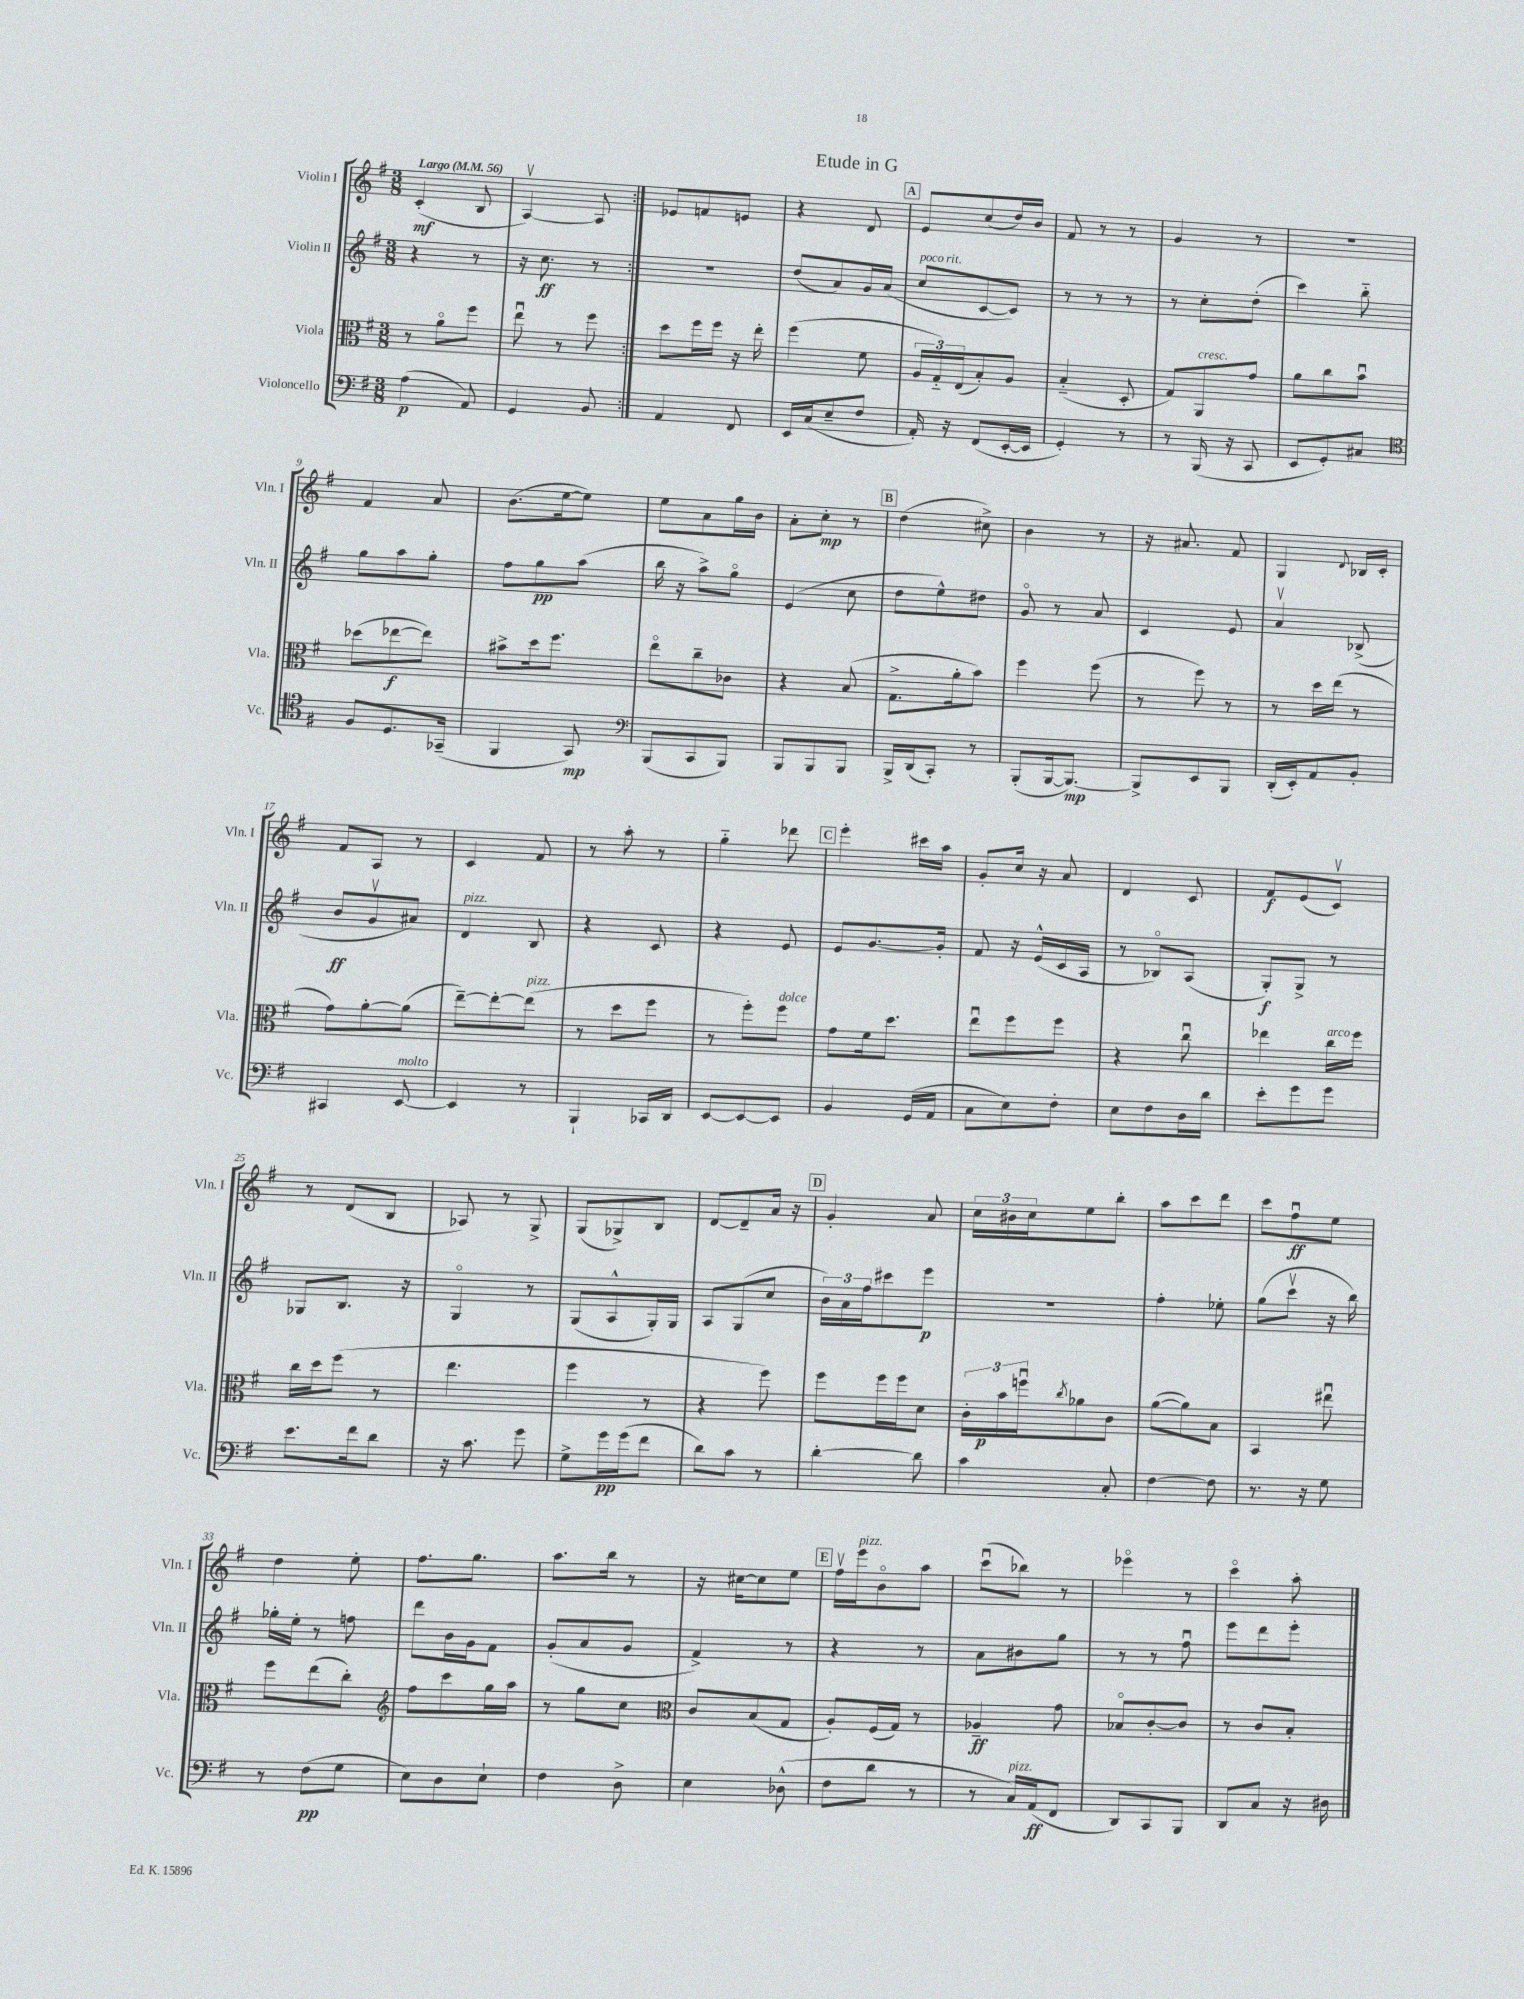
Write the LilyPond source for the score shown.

\header { title = "Etude in G" }
<<
\new StaffGroup <<
\new Staff = "s0" \with { instrumentName = "Violin I" shortInstrumentName = "Vln. I" } {
    \clef treble \key g \major \numericTimeSignature \time 3/8 \tempo "Largo" 4 = 56
    \repeat volta 2 { c'4-.\mf( b8 |
    a4~\upbow) a8 | }
    ees'8 f'8 e'8 |
    r4 d'8 |
    \mark \markup { \box "A" } e'8 c''8( d''16) b'16 |
    fis'8 r8 r8 |
    g'4 r8 |
    R4. |
    fis'4 a'8 |
    b'8.( e''16~ e''8) |
    e''8 a'8 g''16 b'16 |
    a'8-. c''8-.\mp r8 |
    \mark \markup { \box "B" } d''4( cis''8->) |
    b'4 r8 |
    r16 ais'8. fis'8 |
    g4 \appoggiatura { d'8 } bes16 c'16-. |
    fis'8 a8 r8 |
    c'4 fis'8 |
    r8 a''8-. r8 |
    g''4-_ des'''8 |
    \mark \markup { \box "C" } e'''4-. cis'''16 a''16 |
    g'8-. c''16 r16 a'8 |
    d'4 c'8 |
    fis'8\f e'8( c'8\upbow) |
    r8 d'8( b8 |
    aes8) r8 g8-> |
    g8( ges8->) b8 |
    d'8~ d'8-- a'16 r16 |
    \mark \markup { \box "D" } g'4-. a'8 |
    \tuplet 3/2 { c''16 bis'16 c''16 } e''8 b''8-. |
    a''8 c'''8 d'''8 |
    c'''8 fis''8\downbow\ff e''8 |
    d''4 e''8-. |
    fis''8. g''8. |
    a''8. b''16 r8 |
    r16 cis''16~ cis''8 e''8 |
    \mark \markup { \box "E" } fis''16\upbow e'''16^\markup { \italic "pizz." } b'8\flageolet a''8 |
    c'''8\downbow( bes''8) r8 |
    ees'''4\flageolet r8 |
    c'''4\flageolet a''8-. \bar "|." |
}
\new Staff = "s1" \with { instrumentName = "Violin II" shortInstrumentName = "Vln. II" } {
    \clef treble \key g \major \numericTimeSignature \time 3/8
    \repeat volta 2 { r4 r8 |
    r16 c''8.\ff r8 | }
    R4. |
    d''8( a'8) g'16 a'16( |
    \mark \markup { \box "A" } c''8^\markup { \italic "poco rit." } c'8~ c'8) |
    r8 r8 r8 |
    r8 c''8-. d''8-.( |
    c'''4) b''8-_ |
    g''8 a''8 g''8-. |
    fis''8 g''8\pp a''8( |
    b''16 r16 a''8->) g''8\flageolet |
    e'4( c''8 |
    \mark \markup { \box "B" } d''8 e''8-^) dis''8 |
    g'8\flageolet r8 a'8 |
    c'4 e'8 |
    a'4\upbow bes8->( |
    b'8\ff g'8\upbow ais'8) |
    d'4^\markup { \italic "pizz." } b8 |
    r4 c'8 |
    r4 e'8 |
    \mark \markup { \box "C" } e'8 g'8.~ g'16-. |
    fis'8 r16 e'16-^( c'16 a16 |
    r8 bes8\flageolet) a8( |
    g8-.\f) g8-> r8 |
    ges8 b8. r16 |
    g4\flageolet r8 |
    g8( a8-^ g16-.) g16 |
    a8 g8( c''8 |
    \mark \markup { \box "D" } \tuplet 3/2 { b'16) a'16 fis''16 } cis'''8 e'''8\p |
    R4. |
    fis''4-. ees''8-. |
    g''8( c'''8\upbow r16 b''16) |
    ges''16-. e''16-. r8 f''8 |
    d'''8 b'16 g'16 fis'8 |
    g'8-.( a'8 g'8 |
    fis'4->) r8 |
    \mark \markup { \box "E" } r4 r8 |
    a'8 bis'8 g''8 |
    r8 r8 fis''8\downbow |
    e'''8 d'''8 e'''8-. \bar "|." |
}
\new Staff = "s2" \with { instrumentName = "Viola" shortInstrumentName = "Vla." } {
    \clef alto \key g \major \numericTimeSignature \time 3/8
    \repeat volta 2 { r8 a'8\flageolet fis''8 |
    e''8\downbow r8 fis''8 | }
    d''8 fis''16 fis''16 r16 e''16-. |
    fis''4( fis'8 |
    \mark \markup { \box "A" } \tuplet 3/2 { a16 g16-_) e16( } b8-.) a8 |
    b4-_( d8-. |
    g8) a,8^\markup { \italic "cresc." } g'8 |
    a'8 c''8 b'8\downbow |
    des''8( ees''8~\f ees''8) |
    bis'8-> d''16 fis''8. |
    e''8\flageolet c''8-- ces'8 |
    r4 b8( |
    \mark \markup { \box "B" } g8.-> a'16-. b'8) |
    fis''4 fis''8( |
    r8 fis''8) r8 |
    r8 d''16 e''16( r8 |
    g'8) a'8~-. a'8( |
    e''8~--) e''8~-. e''8^\markup { \italic "pizz." }( |
    r8 d''8 fis''8 |
    r8 fis''8-.) fis''8^\markup { \italic "dolce" } |
    \mark \markup { \box "C" } g'8 fis'16 d''8. |
    e''8\downbow fis''8 fis''8 |
    r4 c''8\downbow |
    ees''4 c''16^\markup { \italic "arco" } fis''16 |
    c''16 d''16 fis''8( r8 |
    e''4. |
    fis''4 r8 |
    r4 fis''8) |
    \mark \markup { \box "D" } fis''8 fis''16 fis''16 d'8 |
    \tuplet 3/2 { c'16-. b'16\p f''16\downbow } \acciaccatura { c''8 } aes'8 c'8 |
    a'8~( a'8) b8 |
    b,4 eis''8\downbow |
    fis''8 e''8( c''8-.) |
    \clef treble fis''8 c'''8 g''16 a''16 |
    r8 g''8 c''8 |
    \clef alto c'8 b8( g8 |
    \mark \markup { \box "E" } a8-.) fis16( g16) r8 |
    aes4--\ff g'8 |
    bes8\flageolet c'8~-. c'8 |
    r8 c'8 b8-. \bar "|." |
}
\new Staff = "s3" \with { instrumentName = "Violoncello" shortInstrumentName = "Vc." } {
    \clef bass \key g \major \numericTimeSignature \time 3/8
    \repeat volta 2 { a4\p( a,8) |
    g,4 b,8 | }
    a,4 fis,8 |
    e,16 c16( e8-- fis8 |
    \mark \markup { \box "A" } a,16-.) r16 fis,8( e,16~-. e,16 |
    g,4-.) r8 |
    r8 b,,16( r16 c,8 |
    e,8 g,8-.) cis8 |
    \clef tenor fis8 d8. ges,16--( |
    fis,4 g,8\mp) |
    \clef bass b,,8( c,8 b,,8) |
    b,,8 b,,8 b,,8 |
    \mark \markup { \box "B" } b,,16-> d,16( c,8-.) r8 |
    b,,8-.( b,,16~ b,,8.~\mp) |
    b,,8-> e,8 b,,8 |
    d,16-.( e,16-.) a,8 b,8-. |
    cis,4 e,8~^\markup { \italic "molto" } |
    e,4 r8 |
    b,,4-! ces,16 d,16 |
    e,8~ e,8~ e,8 |
    \mark \markup { \box "C" } b,4 g,16( a,16 |
    c8 e8) fis8-. |
    e8 fis8 d16 d'16 |
    e'8-. g'8 g'8 |
    e'8. fis'16 d'8 |
    r16 c'8. g'8 |
    g8-> g'16\pp g'16( fis'8 |
    d'8) c'8 r8 |
    \mark \markup { \box "D" } d'4~-. d'8 |
    c'4 c8-. |
    fis4~ fis8 |
    r8. r16 g8 |
    r8 fis8\pp( g8 |
    e8) d8 e8-! |
    fis4 d8-> |
    e4 des8-^( |
    \mark \markup { \box "E" } fis8 d'8 r8 |
    r8 c16^\markup { \italic "pizz." }) a,16\ff( fis,8 |
    d,8) c,8 b,,8 |
    d,8 c8 r16 dis16 \bar "|." |
}
>>
>>
